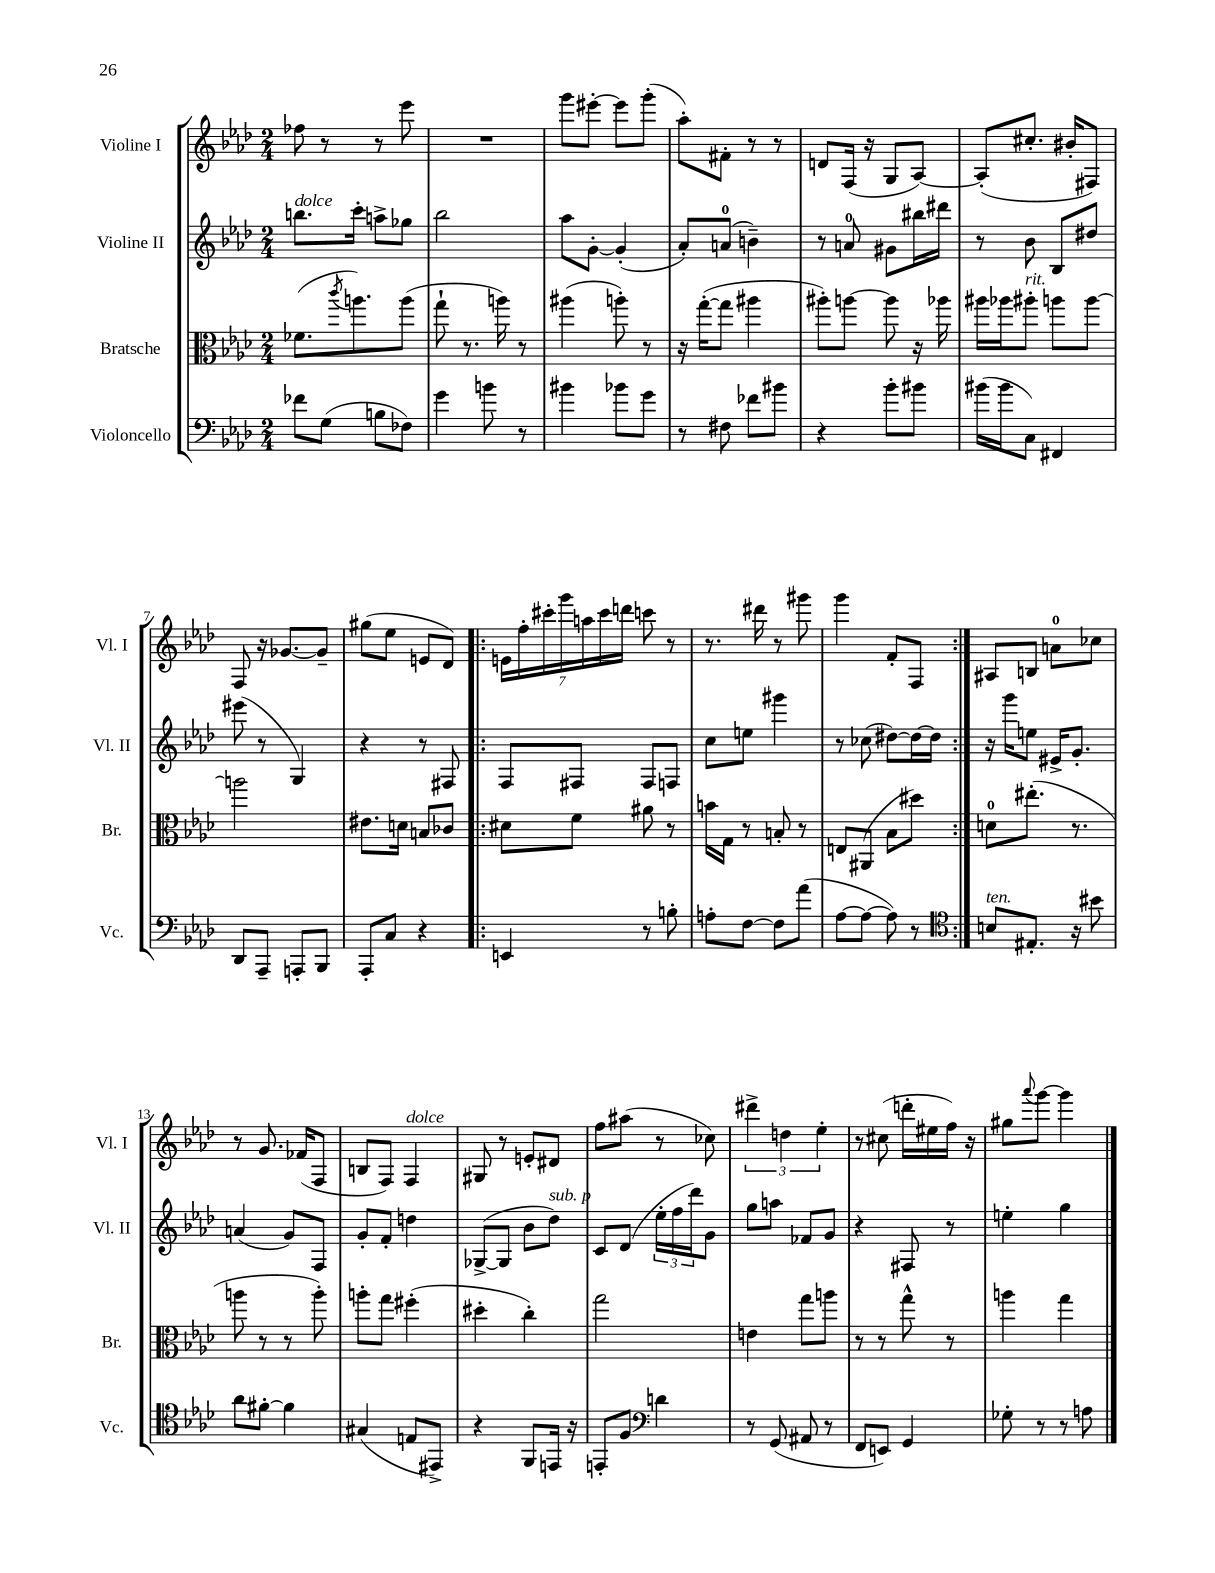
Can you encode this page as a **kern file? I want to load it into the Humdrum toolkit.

**kern	**kern	**kern	**kern
*part4	*part3	*part2	*part1
*staff4	*staff3	*staff2	*staff1
*I"Violoncello	*I"Bratsche	*I"Violine II	*I"Violine I
*I'Vc.	*I'Br.	*I'Vl. II	*I'Vl. I
*clefF4	*clefC3	*clefG2	*clefG2
*k[b-e-a-d-]	*k[b-e-a-d-]	*k[b-e-a-d-]	*k[b-e-a-d-]
*M2/4	*M2/4	*M2/4	*M2/4
=1	=1	=1	=1
!	!	!LO:TX:a:i:t=dolce	!
8f-X\L	(8.f-X\L	8.bbn\L	8ff-X\
(8G\J	.	.	8r
.	8qccc/	.	.
.	8.aan\)	16ccc'\Jk	.
8Bn\L	.	8aan^\L	8r
8F-X\J)	(8aa\J	8gg-X\J	8eee-\
=2	=2	=2	=2
4g\	8gg`\	2bb-\	2r
.	8.r	.	.
8bn\	.	.	.
.	16aan\)	.	.
8r	8r	.	.
=3	=3	=3	=3
4b#X\	(4aa#X\	8aa-\L	8ggg\L
.	.	[8g'\J	[8eee#X'\J
8b-X\L	8aan'\)	(4g'/]	8eee#\L]
8g\J	8r	.	(8ggg'\J
=4	=4	=4	=4
8r	16r	8a-'/L)	8aa-'\L)
.	([16gg'\KL	.	.
8F#X\	8gg\J]	(8an/J	8f#X'\J
8f-X\L	4aa#X\	4bn~\)	8r
8b#X\J	.	.	8r
=5	=5	=5	=5
4r	8aa#X'\L)	8r	8dn/L
.	[8aan\J	8an/	(16F/Jk
.	.	.	16r
8b-'\L	8aa\]	8g#X\L	8G/L
8b#X\J	16r	16bb#X\L	[8A-/J)
.	16aa-X\	16ddd#X\JJ	.
=6	=6	=6	=6
(16b#X\LL	16aa#X\LL	8r	(8A-'/L]
16b#\J	16aa-X\J	.	.
!	!LO:TX:a:i:t=rit.	!	!
8C\J)	8aa#X'\J	8b-\	8.cc#X'/J
4FF#X/	8aan\L	8B-/L	.
.	.	.	16b#X'/KL
.	[8aa\J	8dd#X/J	8F#X/J)
!!LO:LB:g=z
=7	=7	=7	=7
8DD-/L	2aan\]	(8eee#X\	8F/
8AAA-~/J	.	8r	16r
.	.	.	[8.g-X/L
8AAAn'/L	.	4G/)	.
8BBB-/J	.	.	8g-~/J]
=8	=8	=8	=8
8AAA-'/L	8.e#X\L	4r	(8gg#X\L
8C/J	.	.	8ee-\J
.	16dn\Jk	.	.
4r	8Bn/L	8r	8en/L
.	8c-X/J	8F#X/	8d-/J)
=9!|:	=9!|:	=9!|:	=9!|:
4EEn/	8d#X\L	8F/L	28en\LL
.	.	.	28ff'\
.	.	.	28ccc#X'\
.	.	.	28ggg\
.	8f\J	8F#X/J	.
.	.	.	28aan\
.	.	.	28ccc#\
.	.	.	28dddn\JJ
8r	8a#X\	8F#/L	8cccn\
8Bn'\	8r	8Fn/J	8r
=10	=10	=10	=10
8An'\L	16bn\LL	8cc\L	8.r
.	16G\JJ	.	.
[8F\J	8r	8een\J	.
.	.	.	16ddd#X\
8F\L]	8Bn'/	4ggg#X\	8r
(8a-\J	8r	.	8ggg#X\
=11	=11	=11	=11
[8A-\L	8En/L	8r	4ggg\
8A-\J_	(8AA#X/J	(8cc-X\	.
8A-\])	8B-\L	[8dd#X\L)	8f'/L
8r	8dd#X\J)	16dd#\L_	8F/J
.	.	16dd#\JJ]	.
=12:|!	=12:|!	=12:|!	=12:|!
*clefC4	*	*	*
!LO:TX:a:i:t=ten.	!	!	!
8Bn/L	8dn\L	16r	8A#X/L
.	.	16ggg\KL	.
8.E#X'/J	(8.ee#X'\J	8een\J	8Bn/J
.	.	16e#X^/KL	8an\L
16r	8.r	8.g'/J	.
8b#X\	.	.	8cc-X\J
!!LO:LB:g=z
=13	=13	=13	=13
8a-\L	8aan\	(4an/	8r
[8f#X'\J	8r	.	8.g/
4f#\]	8r	8g/L)	.
.	.	.	(16f-X/KL
.	8aa'\)	8F/J	8F/J
=14	=14	=14	=14
(4G#X/	8aan'\L	8g'/L	8Bn/L
.	8gg\J	8f'/J	8F/J)
!	!	!	!LO:TX:a:i:t=dolce
8En/L	(4ff#X'\	4ddn\	4F/
8EE#X^/J)	.	.	.
=15	=15	=15	=15
4r	4dd#X'\	([8G-X^/L	8G#X/
.	.	8G-/J]	8r
8FF/L	4cc'\)	8b-\L	8en'/L
!	!	!LO:TX:a:i:t=sub. p	!
16EEn/Jk	.	8dd-\J)	8d#X/J
16r	.	.	.
=16	=16	=16	=16
8EEn'/L	2gg\	8c/L	8ff\L
8F/J	.	(8d-/J	(8aa#X\J
*clefF4	*	*	*
4dn\	.	24ee-'\LL	8r
.	.	24ff\	.
.	.	24ddd-\J)	.
.	.	8g\J	8cc-X\)
=17	=17	=17	=17
8r	4en\	8gg\L	6ddd#X^\
(8GG/	.	8aan\J	.
.	.	.	6ddn\
8AA#X/	8gg\L	8f-X/L	.
.	.	.	6ee-'\
8r	8aan\J	8g/J	.
=18	=18	=18	=18
8FF/L	8r	4r	8r
8EEn/J)	8r	.	(8cc#X\
4GG/	8gg^^\	8F#X/	16dddn'\LL
.	.	.	16ee#X\
.	8r	8r	16ff\JJ)
.	.	.	16r
=19	=19	=19	=19
8G-X'\	4aan\	4een'\	8gg#X\L
.	.	.	8qqaaa-/
8r	.	.	[8ggg\J
8r	4gg\	4gg\	4ggg\]
8An\	.	.	.
==	==	==	==
*-	*-	*-	*-
